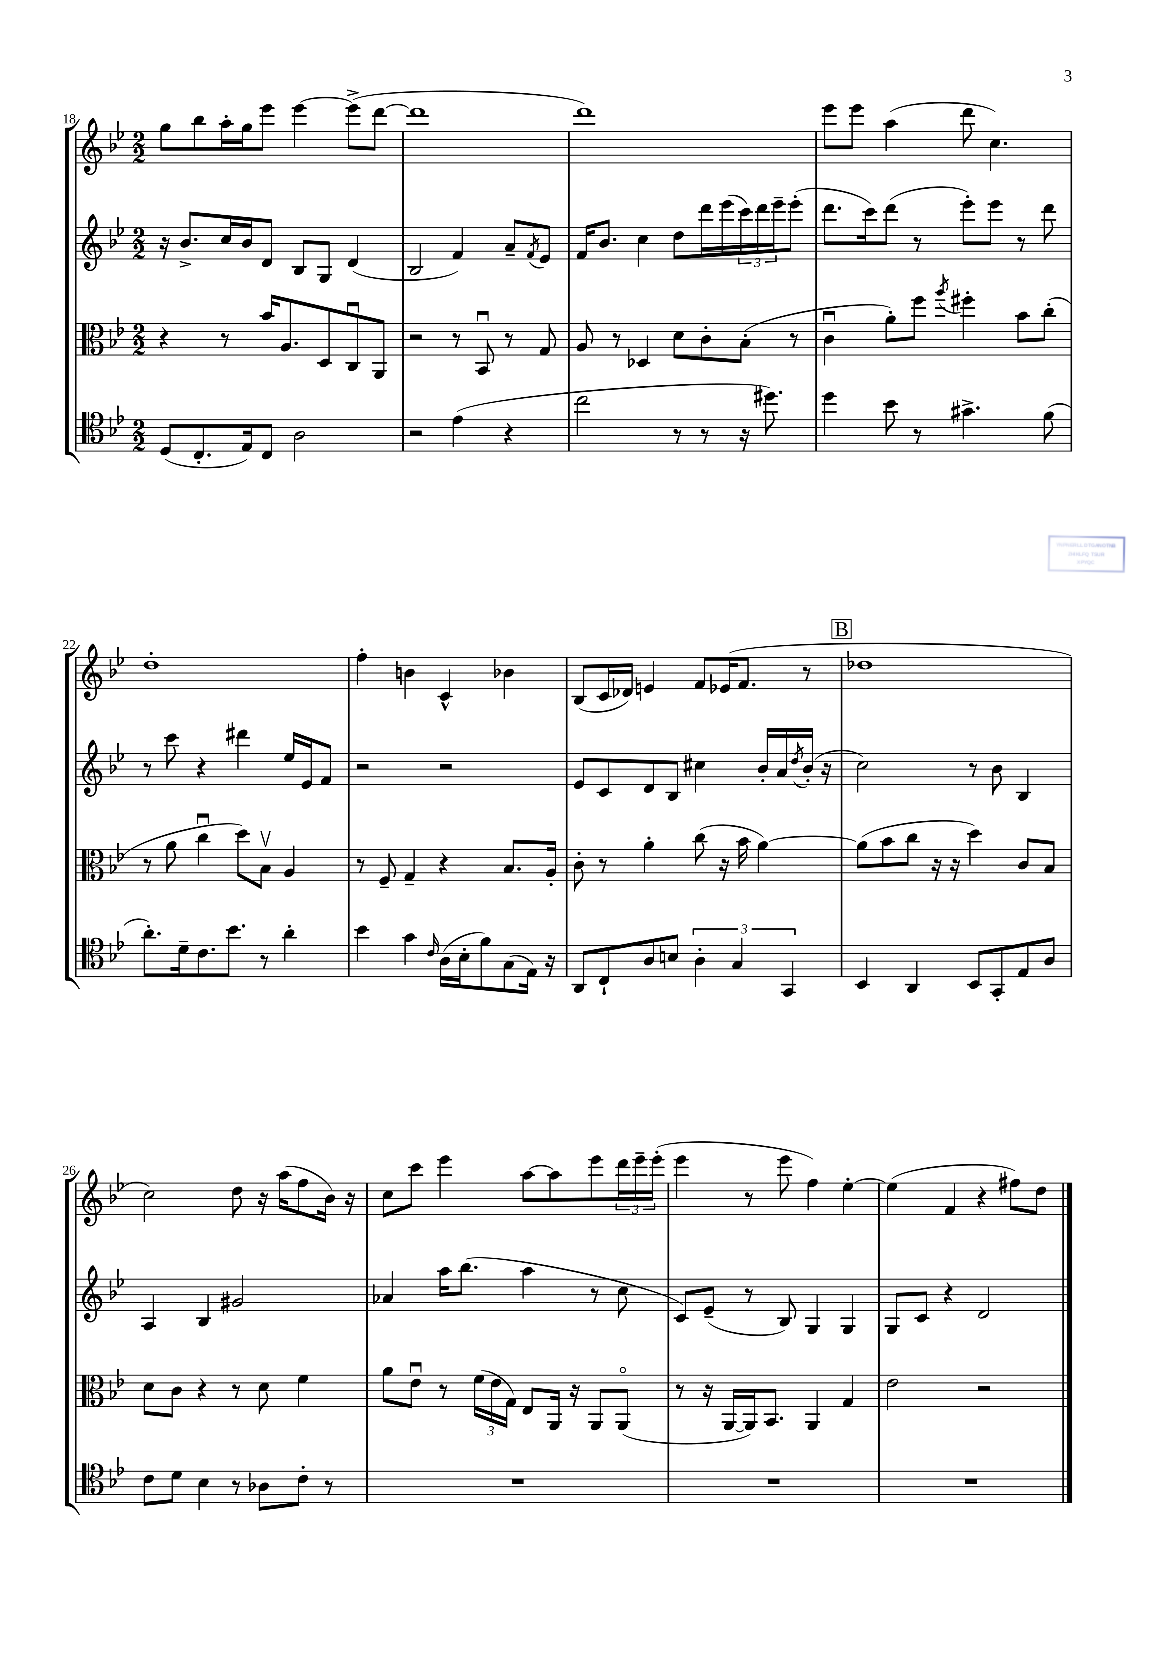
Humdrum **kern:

**kern	**kern	**kern	**kern
*staff4	*staff3	*staff2	*staff1
*clefC4	*clefC3	*clefG2	*clefG2
*k[b-e-]	*k[b-e-]	*k[b-e-]	*k[b-e-]
*M2/2	*M2/2	*M2/2	*M2/2
(8D	4r	16r	8gg
.	.	8.b-^	.
8.C'	.	.	8bb-
.	8r	16cc	16aa'
16E-)	.	16b-	16gg
8C	16b-	8d	8eee-
.	8.A	.	.
2A	.	8B-	[4eee-
.	8D	8G	.
.	8Cu	(4d	(8eee-^]
.	8AA	.	[8ddd
=	=	=	=
2r	2r	2B-	1ddd]
(4e-	8r	4f)	.
.	8BB-u	.	.
4r	8r	8a~	.
.	.	8qf	.
.	8G	8e-	.
=	=	=	=
2cc	8A	16f	1ddd)
.	.	8.b-	.
.	8r	.	.
.	4D-	4cc	.
8r	8d	8dd	.
8r	8c'	16ddd	.
.	.	(16eee-	.
16r	(8B-'	24ccc)	.
.	.	24ddd	.
8.dd#)	.	.	.
.	.	24eee-~	.
.	8r	(8eee-'	.
=	=	=	=
4dd	4cu	8.ddd	8eee-
.	.	.	8eee-
.	.	16ccc)	.
8b-	8a')	(8ddd	(4aa
8r	8ff	8r	.
.	8qaa	.	.
4.g#^	4ff#'	8eee-')	8ddd
.	.	8eee-	4.cc)
.	8b-	8r	.
(8f	(8cc'	8ddd	.
=	=	=	=
8.a')	8r	8r	1dd'
.	8a	8ccc	.
16d~	.	.	.
8.c	4ccu	4r	.
8.b-	.	.	.
.	8dd)	4ddd#	.
8r	8B-v	.	.
4a'	4A	16ee-	.
.	.	16e-	.
.	.	8f	.
=	=	=	=
4b-	8r	2r	4ff'
.	8F~	.	.
4g	4G~	.	4b
16qqc	.	.	.
(16A	4r	2r	4c^^
16B-'	.	.	.
8f)	.	.	.
(8G	8.B-	.	4b-
16E-)	.	.	.
16r	16A'	.	.
=	=	=	=
8AA	8c'	8e-	(8B-
8C`	8r	8c	16c
.	.	.	16d-)
8A	4a'	8d	4e
8B	.	8B-	.
6A'	(8cc	4cc#	8f
.	16r	.	(16e-
6G	.	.	.
.	16b-	.	8.f
.	[4a)	16b-'	.
.	.	16a	.
6GG	.	.	.
.	.	8qdd	.
.	.	(16b-'	8r
.	.	16r	.
=	=	=	=
4BB-	(8a]	2cc)	1dd-
.	8b-	.	.
4AA	8cc	.	.
.	16r	.	.
.	16r	.	.
8BB-	4dd)	8r	.
8GG'	.	8b-	.
8E-	8c	4B-	.
8A	8B-	.	.
=	=	=	=
8c	8d	4A	2cc)
8d	8c	.	.
4B-	4r	4B-	.
8r	8r	2g#	8dd
8A-	8d	.	16r
.	.	.	(16aa
8c'	4f	.	8ff
8r	.	.	16b-)
.	.	.	16r
=	=	=	=
1r	8a	4a-	8cc
.	8e-u	.	8ccc
.	8r	16aa	4eee-
.	.	(8.bb-	.
.	(24f	.	.
.	24e-	.	.
.	24G)	.	.
.	8E-	4aa	[8aa
.	16AA	.	8aa]
.	16r	.	.
.	8AA	8r	8eee-
.	(8AAo	8cc	24ddd
.	.	.	24eee-~
.	.	.	(24eee-'
=	=	=	=
1r	8r	8c)	4eee-
.	16r	(8e-~	.
.	[16AA	.	.
.	16AA])	8r	8r
.	8.BB-	.	.
.	.	8B-)	8eee-
.	4AA	4G	4ff)
.	4G	4G	[4ee-'
=	=	=	=
1r	2e-	8G	(4ee-]
.	.	8c	.
.	.	4r	4f
.	2r	2d	4r
.	.	.	8ff#)
.	.	.	8dd
==	==	==	==
*-	*-	*-	*-
